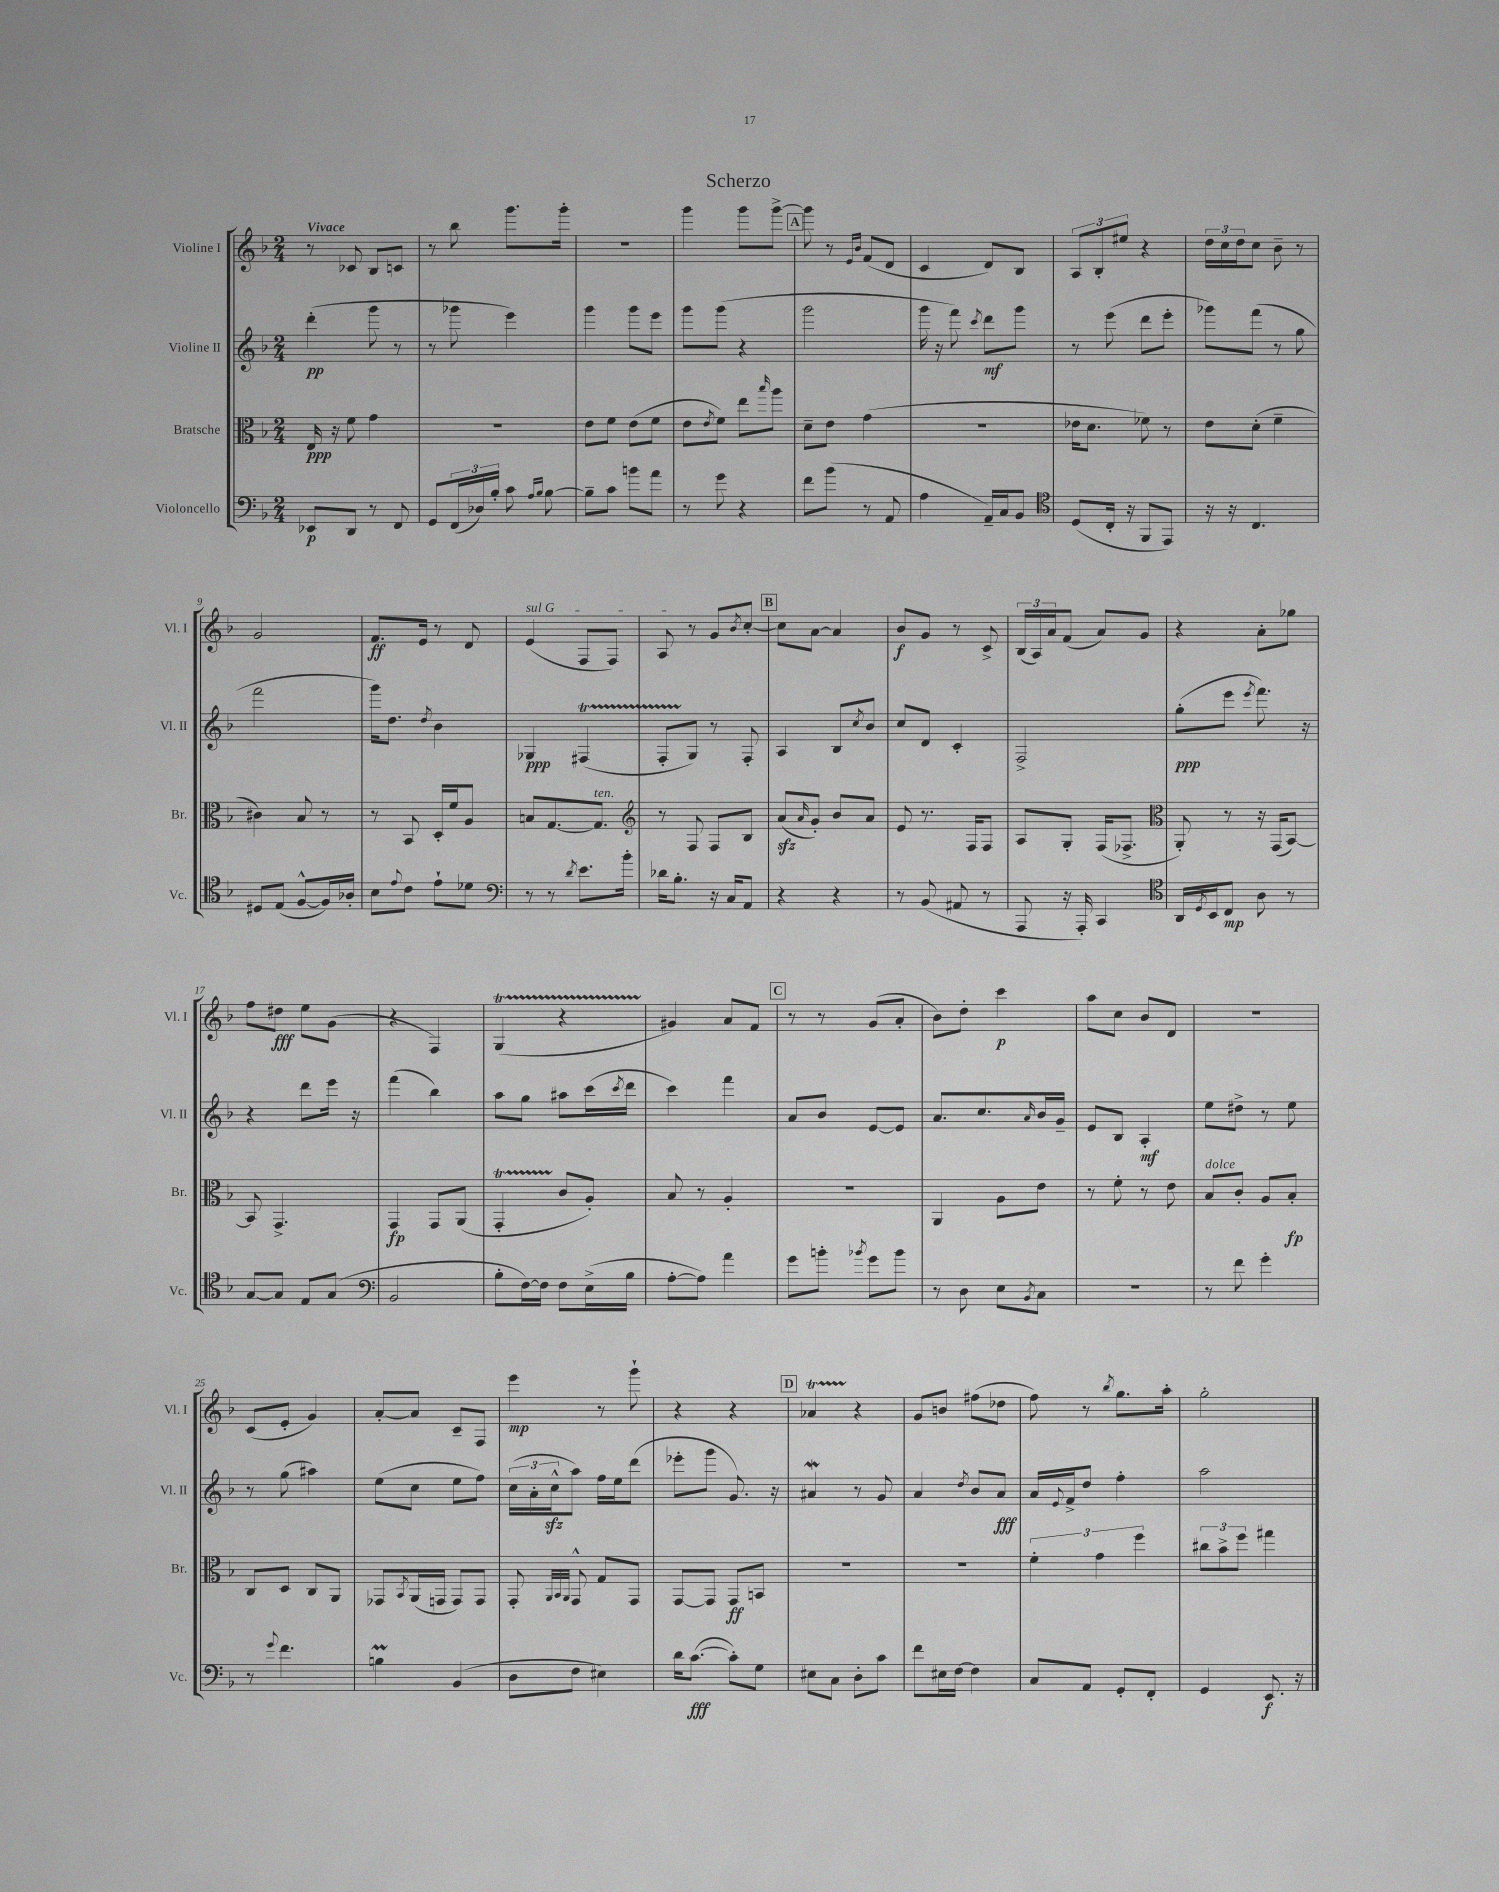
\header { title = "Scherzo" }
<<
\new StaffGroup <<
\new Staff = "s0" \with { instrumentName = "Violine I" shortInstrumentName = "Vl. I" } {
    \clef treble \key f \major \numericTimeSignature \time 2/4 \tempo "Vivace"
    r8 ces'8 bes8 c'8 |
    r8 bes''8 g'''8. g'''16-. |
    r2 |
    g'''4 g'''8 g'''8~-> |
    \mark \markup { \box "A" } g'''8 r8 \grace { e'16 bes'16 } f'8( d'8 |
    c'4 d'8) bes8 |
    \tuplet 3/2 { a8 bes8-. eis''8 } r4 |
    \tuplet 3/2 { d''16 c''16 d''16 } c''8 bes'8-- r8 |
    g'2 |
    f'8.\ff e'16 r8 d'8 |
    \once \override TextSpanner.bound-details.left.text = \markup { \italic "sul G" } e'4\startTextSpan( f8 f8) |
    a8\stopTextSpan r8 g'8 \acciaccatura { bes'8 } c''8~-. |
    \mark \markup { \box "B" } c''8 a'8~ a'4 |
    bes'8\f g'8 r8 c'8-> |
    \tuplet 3/2 { bes16( a16) a'16 } f'8( a'8) g'8 |
    r4 a'8-. ges''8 |
    f''8 dis''8\fff e''8 g'8( |
    r4 f4) |
    g4\startTrillSpan( r4 |
    gis'4\stopTrillSpan) a'8 f'8 |
    \mark \markup { \box "C" } r8 r8 g'8( a'8-. |
    bes'8) d''8-. c'''4\p |
    a''8 c''8 bes'8 d'8 |
    r2 |
    c'8( e'8-. g'4) |
    a'8~-. a'8 c'8-- f8 |
    e'''4\mp r8 g'''8-! |
    r4 r4 |
    \mark \markup { \box "D" } aes'4\startTrillSpan r4\stopTrillSpan |
    g'8 b'8 fis''8( des''8 |
    f''8) r8 \acciaccatura { bes''8 } g''8. a''16-. |
    g''2-. \bar "|." |
}
\new Staff = "s1" \with { instrumentName = "Violine II" shortInstrumentName = "Vl. II" } {
    \clef treble \key f \major \numericTimeSignature \time 2/4
    d'''4-.\pp( g'''8 r8 |
    r8 ges'''8 e'''4) |
    g'''4 g'''8 e'''8 |
    g'''8 g'''8( r4 |
    \mark \markup { \box "A" } g'''2 |
    g'''16 r16 f'''8) \acciaccatura { c'''8 } d'''8\mf g'''8 |
    r8 e'''8( d'''8 e'''8-. |
    ges'''8) f'''8( r8 g''8 |
    f'''2 |
    g'''16) d''8. \acciaccatura { d''8 } bes'4 |
    ges4\ppp fis4\startTrillSpan( |
    f8-. g8\stopTrillSpan) r8 f8-. |
    \mark \markup { \box "B" } a4 bes8 \acciaccatura { c''8 } bes'8 |
    c''8 d'8 c'4-. |
    f2-> |
    g''8-.\ppp( e'''8 \acciaccatura { e'''8 } f'''8.) r16 |
    r4 d'''8 e'''16 r16 |
    f'''4( bes''4) |
    a''8 g''8 ais''8 c'''16( \acciaccatura { c'''8 } d'''16 |
    c'''4) f'''4 |
    \mark \markup { \box "C" } a'8 bes'8 e'8~ e'8 |
    a'8. c''8. \grace { a'16 } bes'16 g'16-- |
    e'8 bes8 a4-.\mf |
    e''8 dis''8-> r8 e''8 |
    r8 g''8( ais''4) |
    e''8( c''8 e''8 f''8) |
    \tuplet 3/2 { c''16( a'16-. c''16-^\sfz } a''8) f''16 e''16 d'''8( |
    ees'''8-. g'''8 g'8.) r16 |
    \mark \markup { \box "D" } ais'4\mordent r8 g'8 |
    a'4 \acciaccatura { d''8 } bes'8 a'8\fff |
    a'16 \appoggiatura { e'8 } f'16-> d''8 f''4-. |
    a''2 \bar "|." |
}
\new Staff = "s2" \with { instrumentName = "Bratsche" shortInstrumentName = "Br." } {
    \clef alto \key f \major \numericTimeSignature \time 2/4
    e16\ppp r16 f'8 g'4 |
    r2 |
    e'8 f'8 e'8( f'8 |
    e'8 \acciaccatura { e'8 } f'8) e''8 \grace { bes''16 } a''8 |
    \mark \markup { \box "A" } d'8-- e'8 g'4( |
    r2 |
    ees'16 d'8. fes'8) r8 |
    e'8 d'8-.( f'4-- |
    cis'4) bes8 r8 |
    r8 bes,8 d16-. f'16 a8 |
    b8 g8.~ g8.^\markup { \italic "ten." } |
    \clef treble r8 f8 f8 bes8 |
    \mark \markup { \box "B" } a'8\sfz( \grace { a'16 } g'8-.) bes'8 a'8 |
    e'8 r8. f16 f8 |
    a8 g8-. f16( fes8.-> |
    \clef alto a,8-.) r8 r16 g,16( bes,8~) |
    bes,8 g,4.-> |
    g,4\fp g,8 a,8( |
    g,4-.\startTrillSpan c'8\stopTrillSpan a8-.) |
    bes8 r8 a4-. |
    \mark \markup { \box "C" } R2 |
    a,4 a8 e'8 |
    r8 f'8-. r8 e'8 |
    bes8^\markup { \italic "dolce" } c'8-. a8 bes8-.\fp |
    c8 d8 c8 a,8 |
    ges,8 \acciaccatura { bes,8 } a,16( g,16 g,8) g,8 |
    g,8-. \grace { a,32 bes,32 a,32 } g,8-^ g8 g,8 |
    g,8~ g,8 g,8\ff b,8 |
    \mark \markup { \box "D" } R2 |
    r2 |
    \tuplet 3/2 { f'4-. g'4 f''4 } |
    \tuplet 3/2 { cis''8 bes'8-> f''8 } gis''4 \bar "|." |
}
\new Staff = "s3" \with { instrumentName = "Violoncello" shortInstrumentName = "Vc." } {
    \clef bass \key f \major \numericTimeSignature \time 2/4
    ees,8\p d,8 r8 f,8 |
    g,8 \tuplet 3/2 { f,16( des16) bes16-. } c'8 \grace { a16 bes16 } bes8~ |
    bes8-- c'8 b'8 a'8 |
    r8 g'8 r4 |
    \mark \markup { \box "A" } f'8 bes'8( r8 a,8 |
    a4 a,16--) c16 bes,8 |
    \clef tenor d8( c16-. r16 f,8 e,8) |
    r16 r16 c4. |
    dis8 e8( f8~-^ f16) aes16-. |
    bes8 \appoggiatura { e'8 } c'8 e'8-! des'8 |
    \clef bass r8 r8 \acciaccatura { d'8 } e'8. bes'16-. |
    des'16 bes8.-. r16 c16 a,8 |
    \mark \markup { \box "B" } r4 r4 |
    r8 bes,8( ais,8 r8 |
    a,,8 r16 a,,16-.) c,4 |
    \clef tenor a,16 \acciaccatura { d8 } bes,16 c8\mp a8 r8 |
    g8~ g8 e8 g8( |
    \clef bass bes,2 |
    bes8-. f16~) f16 f8 e16->( bes16 |
    a8~-. a8) a'4 |
    \mark \markup { \box "C" } g'8 b'8-. \acciaccatura { bes'8 } g'8 bes'8 |
    r8 d8 e8 \acciaccatura { bes,8 } c8 |
    R2 |
    r8 f'8 g'4-. |
    r8 \appoggiatura { g'8 } f'4. |
    b4\prall bes,4( |
    d8 f8 eis4) |
    d'16 c'8.~\fff( c'8-.) g8 |
    \mark \markup { \box "D" } eis8 c8 d8-. c'8 |
    f'8 eis16 f16~ f4 |
    c8 a,8 g,8-. f,8-. |
    g,4 e,8.\f r16 \bar "|." |
}
>>
>>
